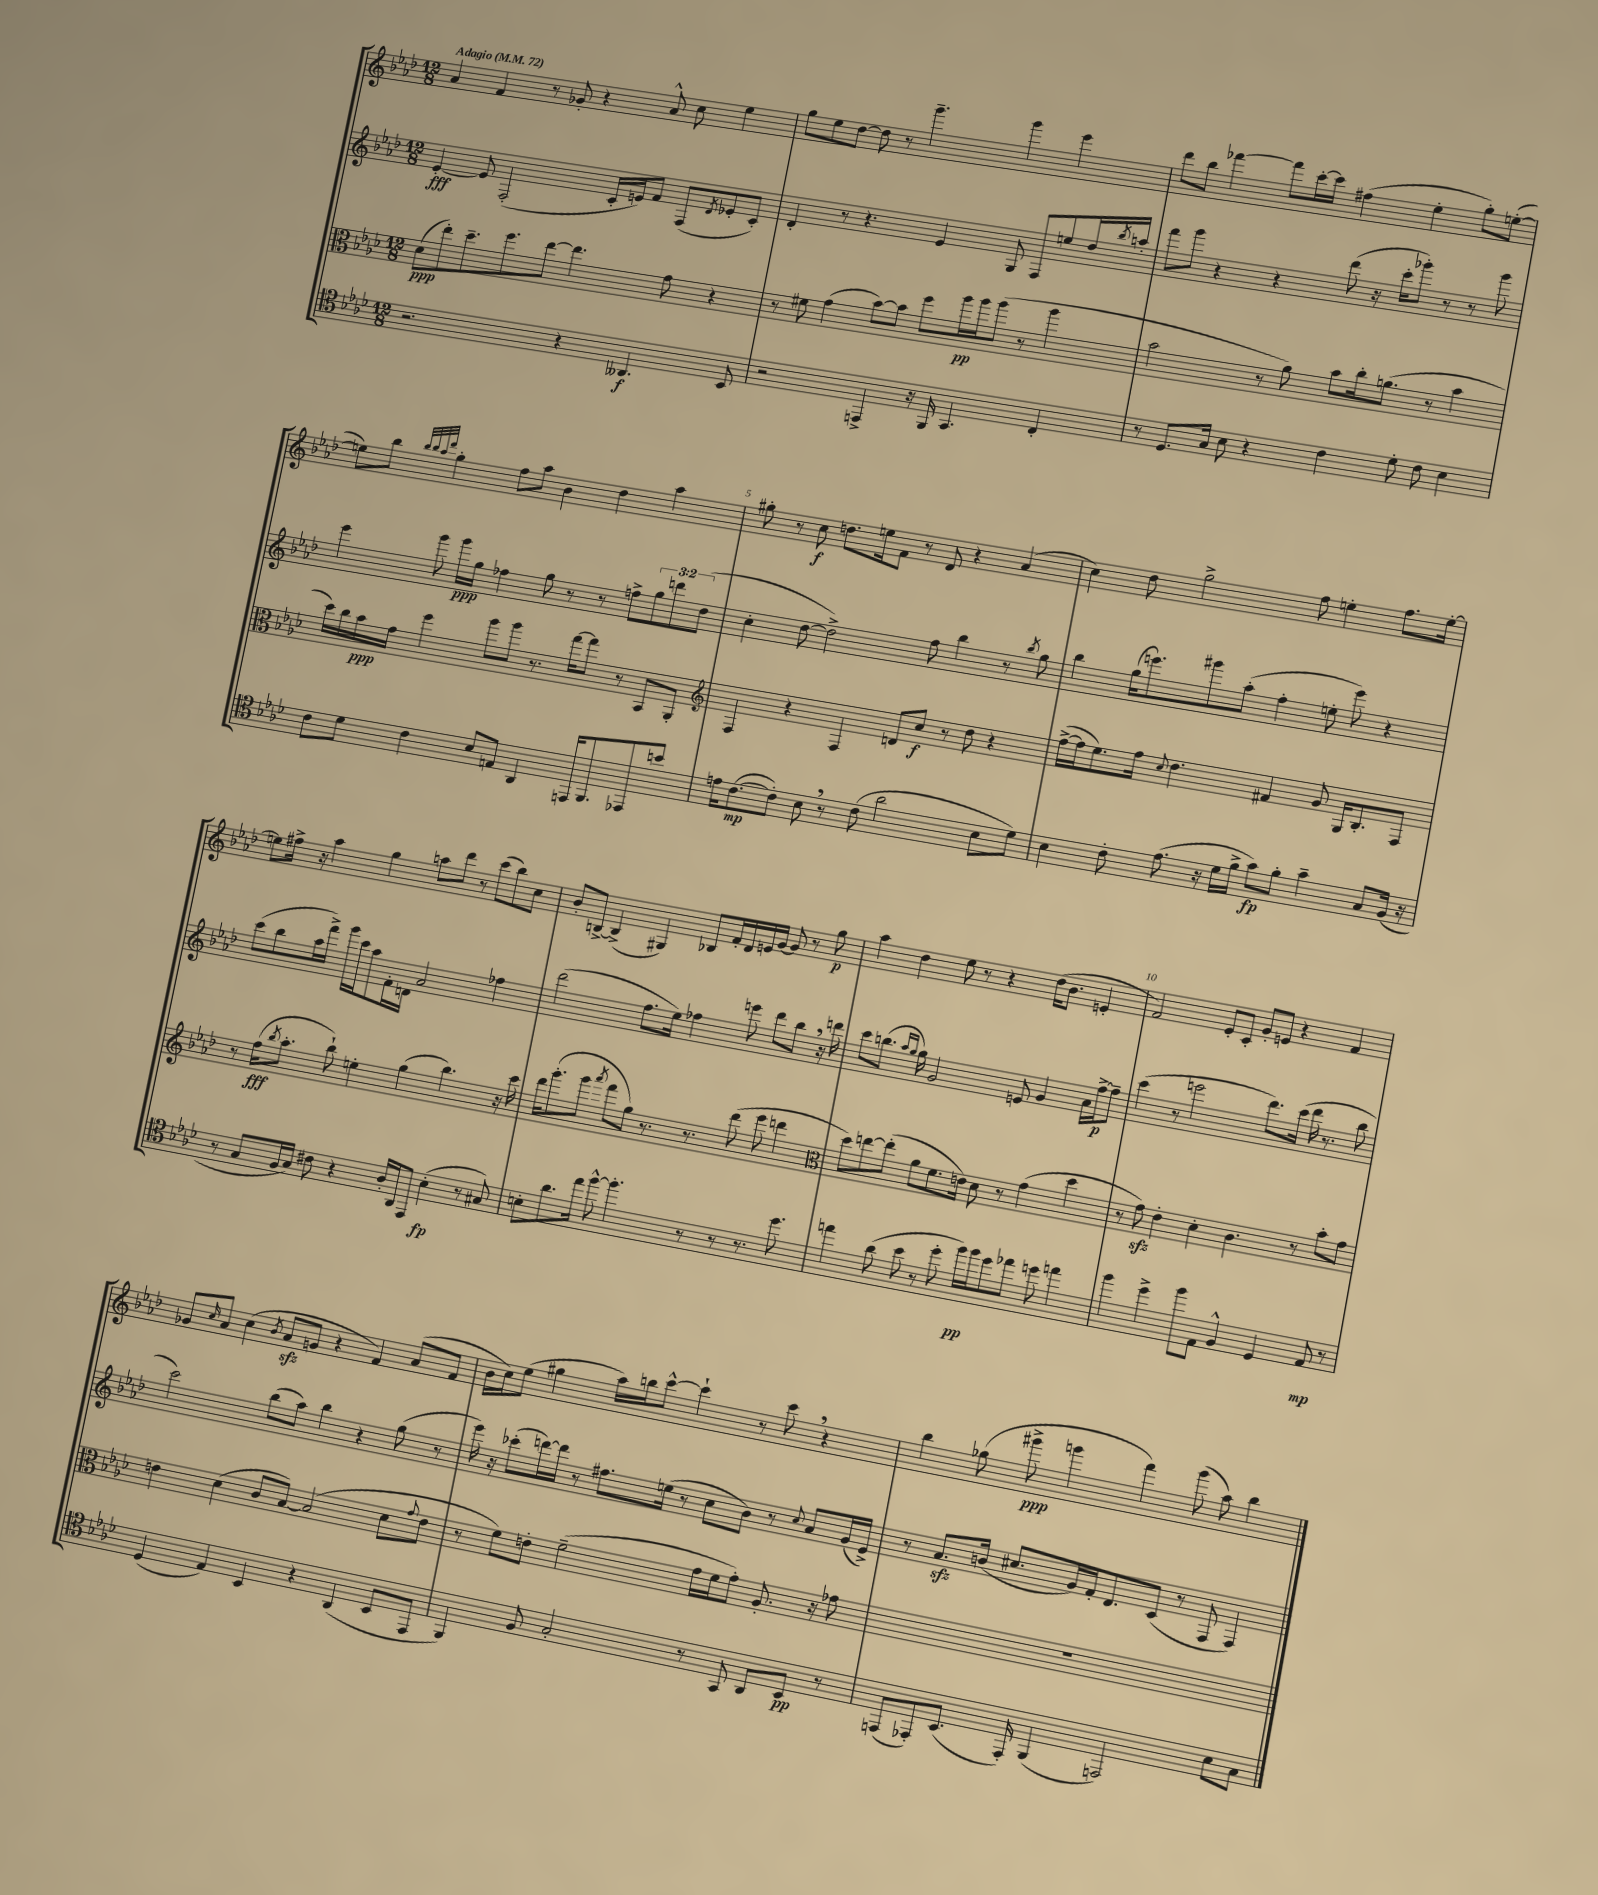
<<
\new StaffGroup <<
\new Staff = "s0" {
    \clef treble \key aes \major \numericTimeSignature \time 12/8 \tempo "Adagio" 4 = 72
    aes'4 f'4 r8 ges'8-. r4 aes'8-^ c''8 ees''4 |
    g''8 ees''8 des''8~ des''8 r8 g'''4.-- g'''4 ees'''4 |
    des'''8 bes''8 fes'''4~ fes'''8 c'''16~-. c'''16 fis''4( ees''4-. g''8-.) e''8~-.( |
    e''8) bes''8 \grace { bes''32 bes''32 aes''32 des'''32 } g''4-. f''8 aes''8 bes'4 des''4 aes''4 |
    gis''8-. r8 c''8\f d''8. e''16 f'8 r8 des'8 r4 aes'4( |
    c''4) des''8 g''2-> f''8 e''4-. f''8. e''16~-. |
    e''8 fis''16-> r16 aes''4 g''4 a''8 des'''8 r8 c'''8( bes''8) c''8 |
    bes'8-. b8~-> b4->( gis4) bes8 f'16-. des'16 e'16 g'16~ g'8 r8 g''8\p |
    aes''4 des''4 ees''8 r8 r4 des''16( bes'8. e'4-. |
    f'2) ees'8-. c'8-. g'8-. e'8 r4 f'4 |
    ges'8 \grace { c''16 } aes'8 c''4( \acciaccatura { bes'8 } aes'8\sfz g'8 r4 f'4) aes'8( f'8 |
    bes'16 c''16) ees''8( gis''4 aes''16) b''16 c'''8~-^ c'''4-! r8 c'''8 \breathe r4 |
    bes''4 ges''8( gis'''8->\ppp g'''4 f'''4) g'''8( aes''8) bes''4 \bar "|." |
}
\new Staff = "s1" {
    \clef treble \key aes \major \numericTimeSignature \time 12/8 \override Staff.TupletNumber.text = #tuplet-number::calc-fraction-text
    ees'4~-.\fff ees'8 f2-.( c'16-. e'16) f'8 f8( \acciaccatura { des'8 } ees'8-. c'8-.) |
    des'4-. r8 r4. ees'4 g8 f8 e''8 des''16 \acciaccatura { bes''8 } a''16-. |
    f'''8 g'''8 r4 r4 des'''8( r16 c'''16-. ges'''8-.) r8 r8 ges'''8 |
    ees'''4 g'''8 g'''16\ppp g''16 fes''4 g''8 r8 r8 f''8-> \tuplet 3/2 { g''8 d'''8 des''8( } |
    c''4-. des''8~ des''2->) f''8 bes''4 r8 \acciaccatura { bes''8 } g''8 |
    bes''4 g''16( e'''8.) gis'''8 aes''8-.( f''4-. e''8-. e'''8) r4 |
    c'''8( bes''8 aes''16 f'''16->) g'''16 c'''16 aes''8 f'16-. d'16 aes'2 fes''4 |
    des'''2( f''8. ees''16) fes''4 e'''8 des'''8 bes''8 \breathe r16 d'''16 |
    c'''8 b''8.( \grace { aes''16 g''16 } g''16) g'2 e'8 g'4 aes'16 f''16~->\p f''8-- |
    c'''4( r8 e'''2 des'''8.) c'''16( des'''16 r8. bes''8 |
    c'''2) bes''8( aes''8) bes''4 r4 g''8( r8 |
    ees'''16) r16 ces'''8-.( d'''16~) d'''16 r8 fis''8. e''16( r8 c''8 bes'8) r8 \appoggiatura { c''8 } aes'8 g'16( ees'16->) |
    r8 aes'8.\sfz b'16( cis''8. g'16) f'16-. des'8. c'8( r8 f8 f4) \bar "|." |
}
\new Staff = "s2" {
    \clef alto \key aes \major \numericTimeSignature \time 12/8
    des'8\ppp( ees''8-.) des''8.-- f''8. ees''8~ ees''4. g'8 r4 |
    r8 fis'8 g'4( bes'8~) bes'8 f''8 aes''16\pp aes''16 aes''8( r8 aes''4 |
    bes'2 r8 aes'8) bes'8 c''16-. a'8.( r8 bes'4 |
    des''16) c''16 bes'16\ppp g'16 f''4 aes''8 aes''8 r8. g''16~ g''8 r8 bes,8 aes,8-. |
    \clef treble f4 r4 f4 d'8 c''8\f r8 des''8 r4 |
    f''16~->( f''16 ees''8.) f''16 \appoggiatura { c''8 } des''4. fis'4 g'8 g16 bes8.-. f8 |
    r8 f''16\fff( \acciaccatura { bes''8 } aes''8.-. bes''8-!) e''4-. g''4( bes''4.) r16 c'''16 |
    des'''16 g'''8.-.( g'''8 \acciaccatura { aes'''8 } f'''8 g''8) r8. r8. des'''8( ees'''8 d'''4 |
    \clef alto des''8) e''8~ e''8-.( aes'8 f'8. e'16) des'8 r8 g'4( des''4 |
    r8 g'8\sfz) ees'4-. des'4-. c'4. r8 bes'8-. g'8 |
    e'4 des'4( c'8 bes8~) bes2( des'8 \appoggiatura { g'8 } e'8 |
    r8 f'8) e'8-. f'2--( g'16 f'16 g'8-.) aes8.-. r16 ges'8 |
    R1. \bar "|." |
}
\new Staff = "s3" {
    \clef tenor \key aes \major \numericTimeSignature \time 12/8
    r2. r4 aeses,4.\f bes,8 |
    r2 e,4-> r16 f,16 g,4. c4-. |
    r8 des8. g16 bes8 r4 c'4 des'8-. c'8 bes4 |
    c'8 des'8 c'4 bes8 e8 aes,4 e,16 f,8. ees,8 b'8 |
    e'16 c'8.~\mp( c'8-.) bes8 \breathe r8 c'8( aes'2 bes8 des'8) |
    bes4 c'8-. ees'8.( r16 des'16 f'16-> g'8\fp) f'8-. g'4-- g8 f16( r16 |
    r8 g8 f16 g16) cis'8 r4 aes16-. aes,16 ees,8 bes4-.\fp( r8 gis8) |
    b8-. aes'8. ees''16 f''8~-^ f''4.-. r8 r8 r8. des''8. |
    e''4 aes'8( bes'8 r8 des''8-. f''16\pp) f''16 des''8 ees''8 d''8 e''4 |
    f''4 des''4-> f''8 ees8 f4-^ des4 ees8\mp r8 |
    des4( ees4) bes,4 r4 aes,4( bes,8 ees,8 |
    f,4) f8 g2-. r8 g,8 aes,8 bes,8\pp r8 |
    e,8( ees,8-.) bes,8.( ees,16-.) f,4( e,2) bes8 g8 \bar "|." |
}
>>
>>
\layout { \context { \Score \override BarNumber.break-visibility = ##(#f #t #t) barNumberVisibility = #(every-nth-bar-number-visible 5) } }
